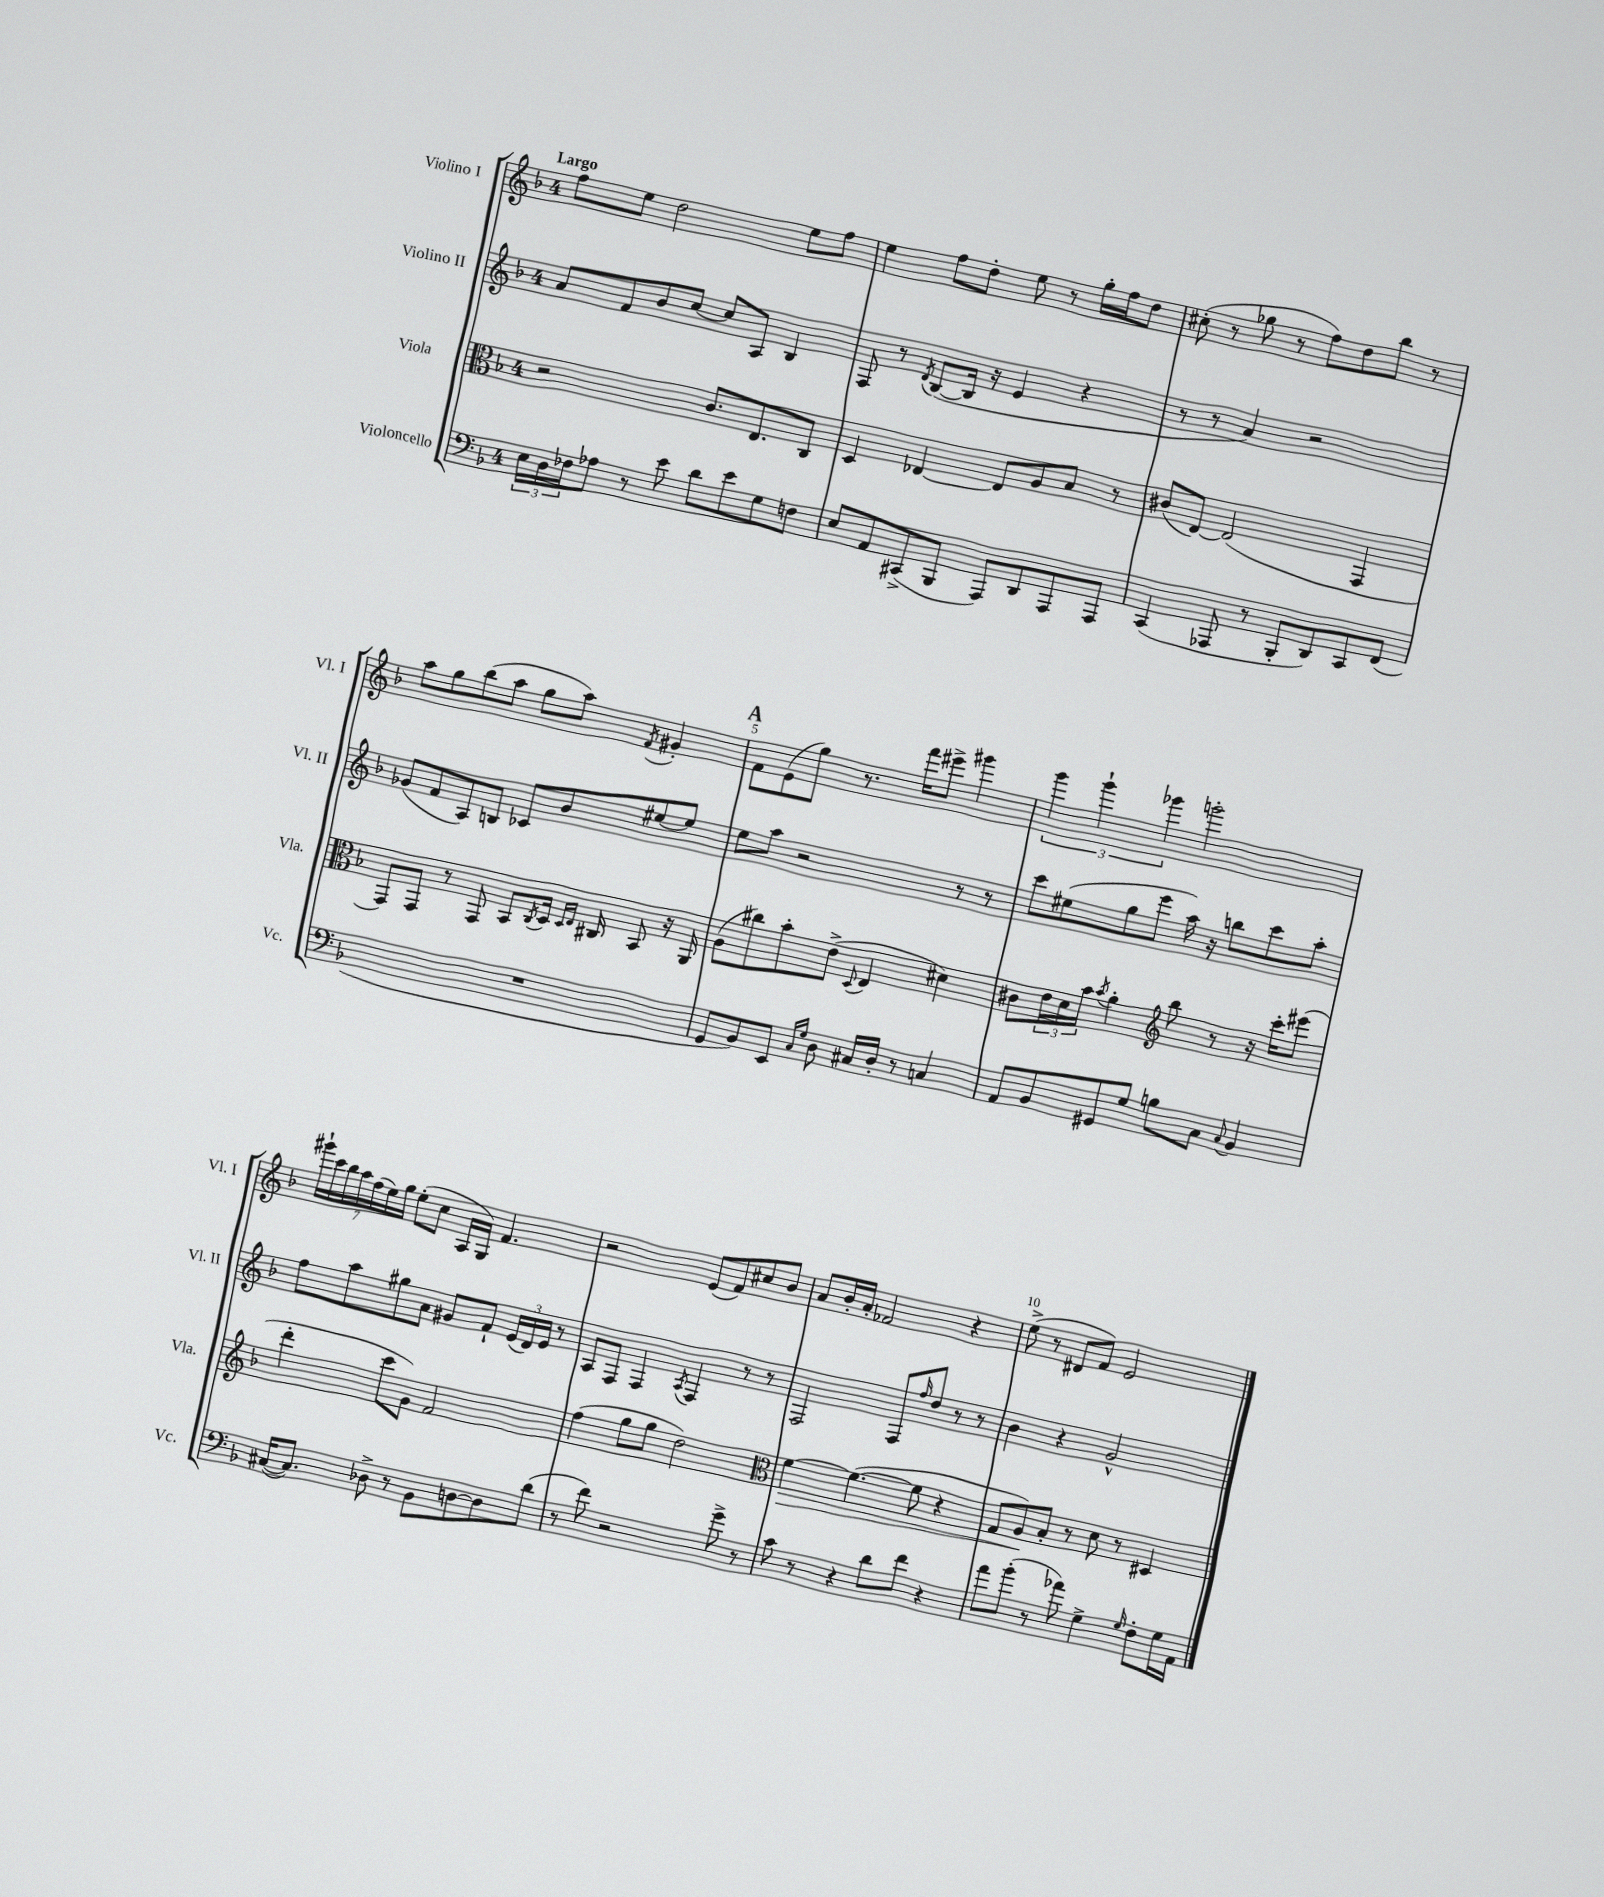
<<
\new StaffGroup <<
\new Staff = "s0" \with { instrumentName = "Violino I" shortInstrumentName = "Vl. I" } {
    \clef treble \key f \major \once \override Staff.TimeSignature.style = #'single-digit \time 4/4 \tempo "Largo"
    f''8 e''8 d''2 e''8 f''8 |
    e''4 f''8 d''8-. e''8 r8 g''16-. f''16 d''8 |
    cis''8-.( r8 ges''8 r8 f''8) d''8 bes''8 r8 |
    a''8 g''8 bes''8( a''8 g''8 a''8) \acciaccatura { f'8 } gis'4-. |
    \mark \markup { \bold "A" } f'8 e'8( g''8) r8. f'''16 eis'''8-> gis'''4 |
    \tuplet 3/2 { g'''4 g'''4-! ges'''4 } g'''2-. |
    \tuplet 7/4 { gis'''16-! c'''16 bes''16 a''16 f''16( e''16) g''16 } e''8-.( c''8 a16 g16) f'4. |
    r2 e'8( f'8) cis''8 bes'8 |
    a'8 bes'16-. a'16-. fes'2 r4 |
    e''8->( r8 dis'8 f'8) e'2 \bar "|." |
}
\new Staff = "s1" \with { instrumentName = "Violino II" shortInstrumentName = "Vl. II" } {
    \clef treble \key f \major \once \override Staff.TimeSignature.style = #'single-digit \time 4/4
    a'8 f'8 bes'8 c''8~ c''8 a8 bes4 |
    f8 r8 \acciaccatura { d'8 } bes8~( bes16 r16 e'4 r4 |
    r8 r8 a'4) r2 |
    ges'8( f'8 a8) b8 ces'8 bes'8 eis''8~ eis''8 |
    \mark \markup { \bold "A" } e''8 a''8 r2 r8 r8 |
    c'''8 eis''8( g''8 e'''8 a''16) r16 b''8 c'''8 a''8-. |
    f''8 a''8 gis''8 a'8 gis'8 f'8-! \tuplet 3/2 { e'16( d'16) e'16 } r8 |
    a8 f8 f4 \acciaccatura { a8 } f4 r8 r8 |
    f2 f8 \grace { f''16 } d''8 r8 r8 |
    bes'4 r4 g'2-^ \bar "|." |
}
\new Staff = "s2" \with { instrumentName = "Viola" shortInstrumentName = "Vla." } {
    \clef alto \key f \major \once \override Staff.TimeSignature.style = #'single-digit \time 4/4
    r2 c'8. e8. c8 |
    d4 ees4~ ees8 a8 bes8 r8 |
    cis'8( e8~) e2( g,4 |
    g,8) g,8 r8 g,8 bes,8 \acciaccatura { c8 } d16 \grace { d16 e16 } cis16 bes,8 r16 a,16 |
    \mark \markup { \bold "A" } a8( cis''8) bes'8-. e'8->( \appoggiatura { d8 } e4 dis'4) |
    cis'8 \tuplet 3/2 { e'16 d'16 bes'16 } \acciaccatura { bes'8 } a'4-. \clef treble bes''8 r8 r16 c'''16-. eis'''8( |
    d'''4-. c'''8 g'8) f'2 |
    f''4( g''8 g''8 d''2) |
    \clef alto f'4~\> f'4.~( f'8 r4 |
    g8 a8\!) bes8-. r8 d'8 r8 dis4 \bar "|." |
}
\new Staff = "s3" \with { instrumentName = "Violoncello" shortInstrumentName = "Vc." } {
    \clef bass \key f \major \once \override Staff.TimeSignature.style = #'single-digit \time 4/4
    \tuplet 3/2 { e16 d16 fes16 } aes8 r8 e'8 d'8 e'8 g8 f8 |
    e8 a,8 cis,8->( bes,,8 a,,8) d,8 a,,8 a,,8 |
    c,4( aes,,8 r8 bes,,8-. d,8) c,8 f,8( |
    R1 |
    \mark \markup { \bold "A" } g,8 bes,8) e,8 \grace { c16 g16 } d8 cis16 d16-. r8 c4 |
    a,8 bes,8 gis,8 g8 b8 c8 \appoggiatura { c8 } bes,4 |
    cis16~( cis8.) des8-> r8 bes,8 d8~ d8 d'8( |
    r8 f'8) r2 g'8-> r8 |
    c'8 r8 r4 d'8 f'8 r4 |
    a'8 bes'8-.( r8 aes'8) g4-> \grace { g16 } f8-. g16 a,16 \bar "|." |
}
>>
>>
\layout { \context { \Score \override BarNumber.break-visibility = ##(#f #t #t) barNumberVisibility = #(every-nth-bar-number-visible 5) } }
